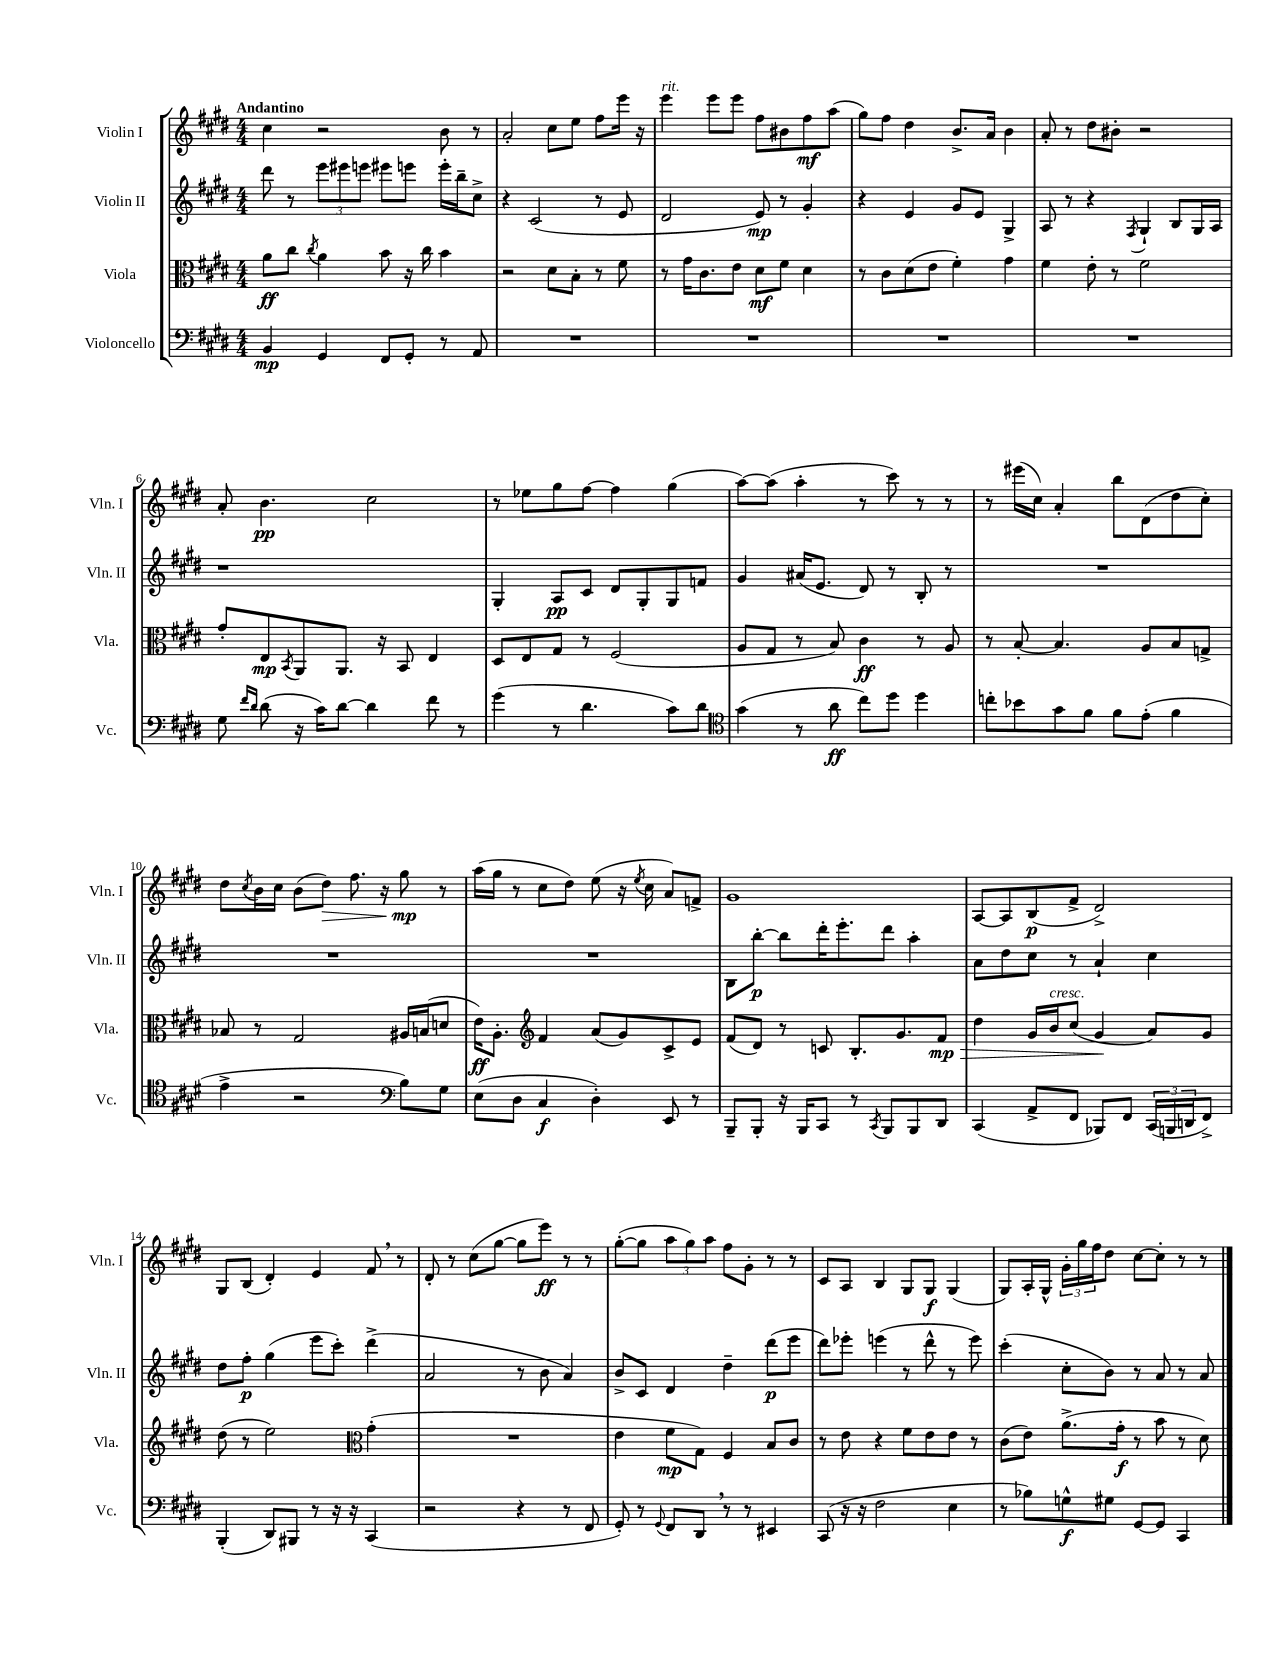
<<
\new StaffGroup <<
\new Staff = "s0" \with { instrumentName = "Violin I" shortInstrumentName = "Vln. I" } {
    \clef treble \key e \major \numericTimeSignature \time 4/4 \tempo "Andantino"
    cis''4 r2 b'8 r8 |
    a'2-. cis''8 e''8 fis''8 e'''16 r16 |
    e'''4^\markup { \italic "rit." } e'''8 e'''8 fis''8 bis'8 fis''8\mf a''8( |
    gis''8) fis''8 dis''4 b'8.-> a'16 b'4 |
    a'8-. r8 dis''8 bis'8-. r2 |
    a'8-. b'4.\pp cis''2 |
    r8 ees''8 gis''8 fis''8~ fis''4 gis''4( |
    a''8~) a''8( a''4-. r8 cis'''8) r8 r8 |
    r8 eis'''16( cis''16) a'4-. b''8 dis'8( dis''8 cis''8-.) |
    dis''8 \acciaccatura { cis''8 } b'16 cis''16 b'8( dis''8\>) fis''8. r16 gis''8\mp\! r8 |
    a''16( gis''16 r8 cis''8 dis''8) e''8( r16 \acciaccatura { e''8 } cis''16 a'8) f'8-> |
    gis'1 |
    a8~ a8 b8\p( fis'8-> dis'2->) |
    gis8 b8( dis'4-.) e'4 fis'8 \breathe r8 |
    dis'8-. r8 cis''8( gis''8~ gis''8 e'''8\ff) r8 r8 |
    gis''8~-.( gis''8 \tuplet 3/2 { a''8 gis''8) a''8 } fis''8 gis'8-. r8 r8 |
    cis'8 a8 b4 gis8 gis8\f gis4( |
    gis8) a16-. gis16-^ \tuplet 3/2 { gis'16-. gis''16 fis''16 } dis''8 cis''8~ cis''8-. r8 r8 \bar "|." |
}
\new Staff = "s1" \with { instrumentName = "Violin II" shortInstrumentName = "Vln. II" } {
    \clef treble \key e \major \numericTimeSignature \time 4/4
    dis'''8 r8 \tuplet 3/2 { e'''8 eis'''8 e'''8 } eis'''8 e'''8 e'''16-. b''16-- cis''8-> |
    r4 cis'2( r8 e'8 |
    dis'2 e'8\mp) r8 gis'4-. |
    r4 e'4 gis'8 e'8 gis4-> |
    a8 r8 r4 \acciaccatura { fis8 } gis4-! b8 gis16 a16 |
    r1 |
    gis4-. a8\pp cis'8 dis'8 gis8-. gis8 f'8 |
    gis'4 ais'16( e'8. dis'8) r8 b8-. r8 |
    R1 |
    R1 |
    R1 |
    b8 b''8~-.\p b''8 dis'''16-. e'''8.-. dis'''8 a''4-. |
    a'8 dis''8 cis''8 r8 a'4-! cis''4 |
    dis''8 fis''8-.\p gis''4( e'''8 cis'''8-.) dis'''4->( |
    a'2 r8 b'8 a'4) |
    b'8-> cis'8 dis'4 dis''4-- dis'''8\p( e'''8 |
    dis'''8) ees'''8-. e'''4( r8 dis'''8-^ r8 e'''8) |
    cis'''4-.( cis''8-. b'8) r8 a'8 r8 a'8 \bar "|." |
}
\new Staff = "s2" \with { instrumentName = "Viola" shortInstrumentName = "Vla." } {
    \clef alto \key e \major \numericTimeSignature \time 4/4
    a'8\ff cis''8 \acciaccatura { cis''8 } a'4 b'8 r16 cis''16 b'4 |
    r2 dis'8 b8-. r8 fis'8 |
    r8 gis'16 cis'8. e'8 dis'8\mf fis'8 dis'4 |
    r8 cis'8 dis'8( e'8 fis'4-.) gis'4 |
    fis'4 e'8-. r8 fis'2 |
    gis'8-. e8\mp \acciaccatura { b,8 } a,8 a,8. r16 b,8 e4 |
    dis8 e8 gis8 r8 fis2( |
    a8 gis8 r8 b8) cis'4\ff r8 a8 |
    r8 b8~-. b4. a8 b8 g8-> |
    bes8 r8 gis2 ais16 b16( d'8 |
    e'16\ff) a8.-. \clef treble fis'4 a'8( gis'8) cis'8-> e'8 |
    fis'8( dis'8) r8 c'8 b8.-. gis'8. fis'8\mp\> |
    dis''4 gis'16 b'16^\markup { \italic "cresc." } cis''8( gis'4\! a'8) gis'8 |
    dis''8( r8 e''2) \clef alto gis'4-.( |
    R1 |
    e'4 fis'8\mp gis8) fis4 b8 cis'8 |
    r8 e'8 r4 fis'8 e'8 e'8 r8 |
    cis'8( e'8) a'8.->( gis'16-.\f r8 b'8 r8 dis'8) \bar "|." |
}
\new Staff = "s3" \with { instrumentName = "Violoncello" shortInstrumentName = "Vc." } {
    \clef bass \key e \major \numericTimeSignature \time 4/4
    b,4\mp gis,4 fis,8 gis,8-. r8 a,8 |
    R1 |
    R1 |
    R1 |
    R1 |
    gis8 \grace { fis'16 dis'16 } dis'8( r16 cis'16) dis'8~ dis'4 fis'8 r8 |
    gis'4( r8 dis'4. cis'8) dis'8 |
    \clef tenor gis'4( r8 a'8\ff cis''8) dis''8 dis''4 |
    c''8-. bes'8 gis'8 fis'8 fis'8 e'8-.( fis'4 |
    e'4-> r2 \clef bass b8) gis8 |
    e8( dis8 cis4\f dis4-.) e,8 r8 |
    b,,8-- b,,8-. r16 b,,16 cis,8 r8 \acciaccatura { cis,8 } b,,8 b,,8 dis,8 |
    cis,4( a,8-> fis,8 bes,,8) fis,8 \tuplet 3/2 { cis,16( b,,16 d,16 } fis,8->) |
    b,,4-.( dis,8) bis,,8 r8 r16 r16 cis,4( |
    r2 r4 r8 fis,8 |
    gis,8-.) r8 \appoggiatura { gis,8 } fis,8 dis,8 \breathe r8 r8 eis,4 |
    cis,8( r16 r16 fis2 e4 |
    r8 bes8) g8-^\f gis8 gis,8~ gis,8 cis,4 \bar "|." |
}
>>
>>
